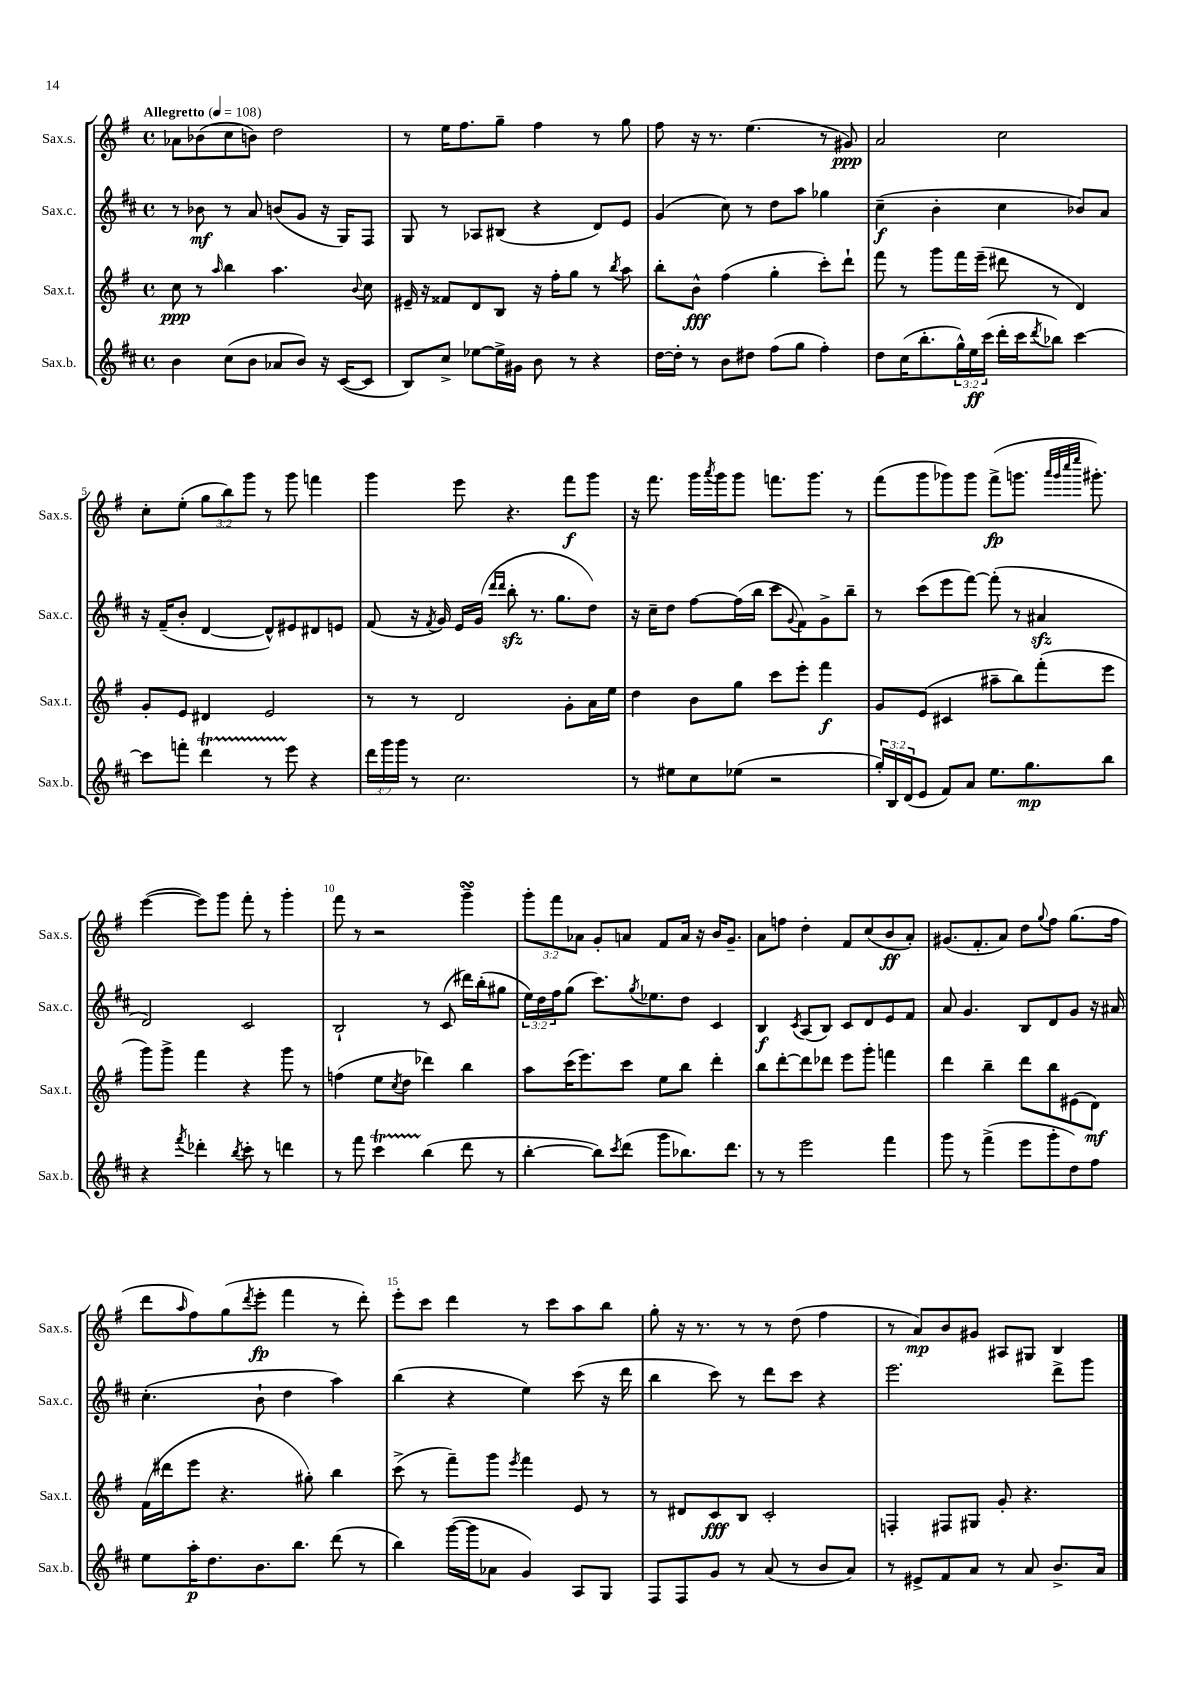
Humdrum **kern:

**kern	**kern	**kern	**kern
*staff4	*staff3	*staff2	*staff1
*clefG2	*clefG2	*clefG2	*clefG2
*k[f#c#]	*k[f#]	*k[f#c#]	*k[f#]
*M4/4	*M4/4	*M4/4	*M4/4
*met(c)	*met(c)	*met(c)	*met(c)
*MM108	*MM108	*MM108	*MM108
4b	8cc	8r	8a-
.	8r	8b-	(8b-
.	16qqaa	.	.
(8cc#	4bb	8r	8cc
8b	.	8a	8b)
8a-	4.aa	(8b	2dd
8b)	.	8g	.
16r	.	16r	.
([16c#	.	16G)	.
.	8qqb	.	.
8c#]	8cc	8F#	.
=	=	=	=
8B)	16e#~	8G	8r
.	16r	.	.
8cc#^	8f##	8r	16ee
.	.	.	8.ff#
[8ee-	8d	8A-	.
16ee-^]	8B	(8B#	8gg~
16g#	.	.	.
8b	16r	4r	4ff#
.	16ff#'	.	.
8r	8gg	.	.
4r	8r	8d)	8r
.	8qbb	.	.
.	8aa	8e	8gg
=	=	=	=
[16dd	8bb'	(4g	8ff#
16dd']	.	.	.
8r	8b^^	.	16r
.	.	.	8.r
8b	(4ff#	8cc#)	.
8dd#	.	8r	(4.ee
(8ff#	4gg'	8dd	.
8gg	.	8aa	.
4ff#')	8ccc')	4gg-	8r
.	8ddd`	.	8g#)
=	=	=	=
8dd	8fff#	(4cc#~	2a
(16cc#	8r	.	.
8.bb'	.	.	.
.	8ggg	4b'	.
24gg^^)	16fff#	.	.
24ee	.	.	.
.	(16eee~	.	.
(24ccc#	.	.	.
16ddd'	8ddd#	4cc#	2cc
16ccc#	.	.	.
8qddd	.	.	.
8bb-)	8r	.	.
[4ccc#	4d)	8b-)	.
.	.	8a	.
=	=	=	=
8ccc#]	8g'	16r	8cc'
.	.	(16f#~	.
8fff'	8e	8b'	(8ee'
4ddd	4d#	[4d	12gg
.	.	.	12bb)
.	.	.	12ggg
8r	2e	8d^^])	8r
8eee	.	8e#	8ggg
4r	.	8d#	4fff
.	.	8e	.
=	=	=	=
24ddd	8r	(8f#	4ggg
24ggg	.	.	.
24ggg	.	.	.
8r	8r	16r	.
.	.	8qf#	.
.	.	16g)	.
2.cc#	2d	16e	8eee
.	.	(16g	.
.	.	16qqddd	.
.	.	16qqddd	.
.	.	8bb'	4.r
.	.	8.r	.
.	.	8.gg	.
.	8g'	.	8fff#
.	16a	8dd)	8ggg
.	16ee	.	.
=	=	=	=
8r	4dd	16r	16r
.	.	16cc#~	8.fff#
8ee#	.	8dd	.
8cc#	8b	[8ff#	16ggg
.	.	.	8qaaa
.	.	.	16ggg
(8ee-	8gg	(16ff#]	8ggg
.	.	16bb	.
2r	8ccc	8ccc#	8.fff
.	.	8qqg	.
.	8eee'	8f#)	.
.	.	.	8.ggg
.	4fff#	8g^	.
.	.	8bb~	8r
=	=	=	=
24gg')	8g	8r	(8fff#
24B	.	.	.
(24d	.	.	.
8e	(8e	(8ccc#	8ggg
8f#)	4c#	8eee	8ggg-)
8a	.	[8fff#)	8ggg-
8.ee	8aa#~	(8fff#']	(8fff#^
.	8bb)	8r	8.ggg
8.gg	.	.	.
.	(8fff#'	4a#	.
.	.	.	32qqaaa
.	.	.	32qqggg
.	.	.	32qqcccc
.	.	.	32qqeeee
.	.	.	8.ggg#')
8bb	8eee	.	.
=	=	=	=
4r	8ggg)	2d)	([4eee
.	8ggg^	.	.
8qfff#	.	.	.
4ddd-'	4fff#	.	8eee])
.	.	.	8ggg
8qbb	.	.	.
8ccc#'	4r	2c#	8fff#'
8r	.	.	8r
4ddd	8ggg	.	4ggg'
.	8r	.	.
=	=	=	=
8r	(4ff	2B`	8fff#
8fff#	.	.	8r
4ccc#	8ee	.	2r
.	8qcc	.	.
.	8dd	.	.
(4bb	4ddd-)	8r	.
.	.	(8c#	.
8ddd	4bb	16ddd#)	4ggg~
.	.	(16bb'	.
8r	.	8gg#	.
=	=	=	=
[4bb'	8aa	24ee)	12ggg'
.	.	24dd	.
.	.	24ff#	12fff#
.	(16ccc	(8gg	.
.	.	.	12a-
.	8.eee)	.	.
8bb])	.	8.ccc#)	8g'
8qccc#	.	.	.
(8ddd	8ccc	.	8a
.	.	8qgg	.
.	.	8.ee-	.
8ggg	8ee	.	8f#
8.bb-)	8bb	8dd	16a
.	.	.	16r
.	4ddd'	4c#	16b
8.ddd	.	.	8.g~
=	=	=	=
8r	8bb	4B	8a
8r	[8ddd'	.	8ff
.	.	8qc#	.
2eee	8ddd]	(8A	4dd'
.	8ddd-	8B)	.
.	8eee	8c#	8f#
.	8ggg'	8d	(8cc
4fff#	4fff	8e	8b
.	.	8f#	8a')
=	=	=	=
8ggg	4ddd	8a	(8.g#
8r	.	4.g	.
.	.	.	8.f#'
(4fff#^	4bb~	.	.
.	.	.	8a)
8eee	8ddd	8B	8dd
.	.	.	8qqgg
8ggg'	8bb	8d	8ff#
8dd)	(8e#	8g	(8.gg
8ff#	8d)	16r	.
.	.	16a#	16ff#
=	=	=	=
8ee	(16f#	(4.cc#'	8ddd
.	16ddd#	.	.
.	.	.	16qqaa
16aa'	8eee	.	8ff#)
8.dd	.	.	.
.	4.r	.	(8gg
.	.	.	8qddd
8.b	.	8b`	8eee'
.	.	4dd	4fff#
8.bb	.	.	.
.	8gg#')	.	.
(8ddd	4bb	4aa)	8r
8r	.	.	8ddd')
=	=	=	=
4bb)	(8ccc^	(4bb	8eee'
.	8r	.	8ccc
([16ggg	8fff#~)	4r	4ddd
16ggg]	.	.	.
8a-	8ggg	.	.
.	8qeee	.	.
4g)	4fff#	4ee)	8r
.	.	.	8ccc
8A	8e	(8ccc#	8aa
8G	8r	16r	8bb
.	.	16ddd	.
=	=	=	=
8F#	8r	4bb	8gg'
8F#	8d#	.	16r
.	.	.	8.r
8g	8c	8ccc#)	.
8r	8B	8r	8r
(8a	2c'	8ddd	8r
8r	.	8ccc#	(8dd
8b	.	4r	4ff#
8a)	.	.	.
=	=	=	=
8r	4F'	2.eee	8r
8e#^	.	.	8a)
8f#	8F#	.	8b
8a	8G#	.	8g#
8r	8g'	.	8A#
8a	4.r	.	8G#
8.b^	.	8ddd^	4B
.	.	8ggg	.
16a	.	.	.
==	==	==	==
*-	*-	*-	*-
